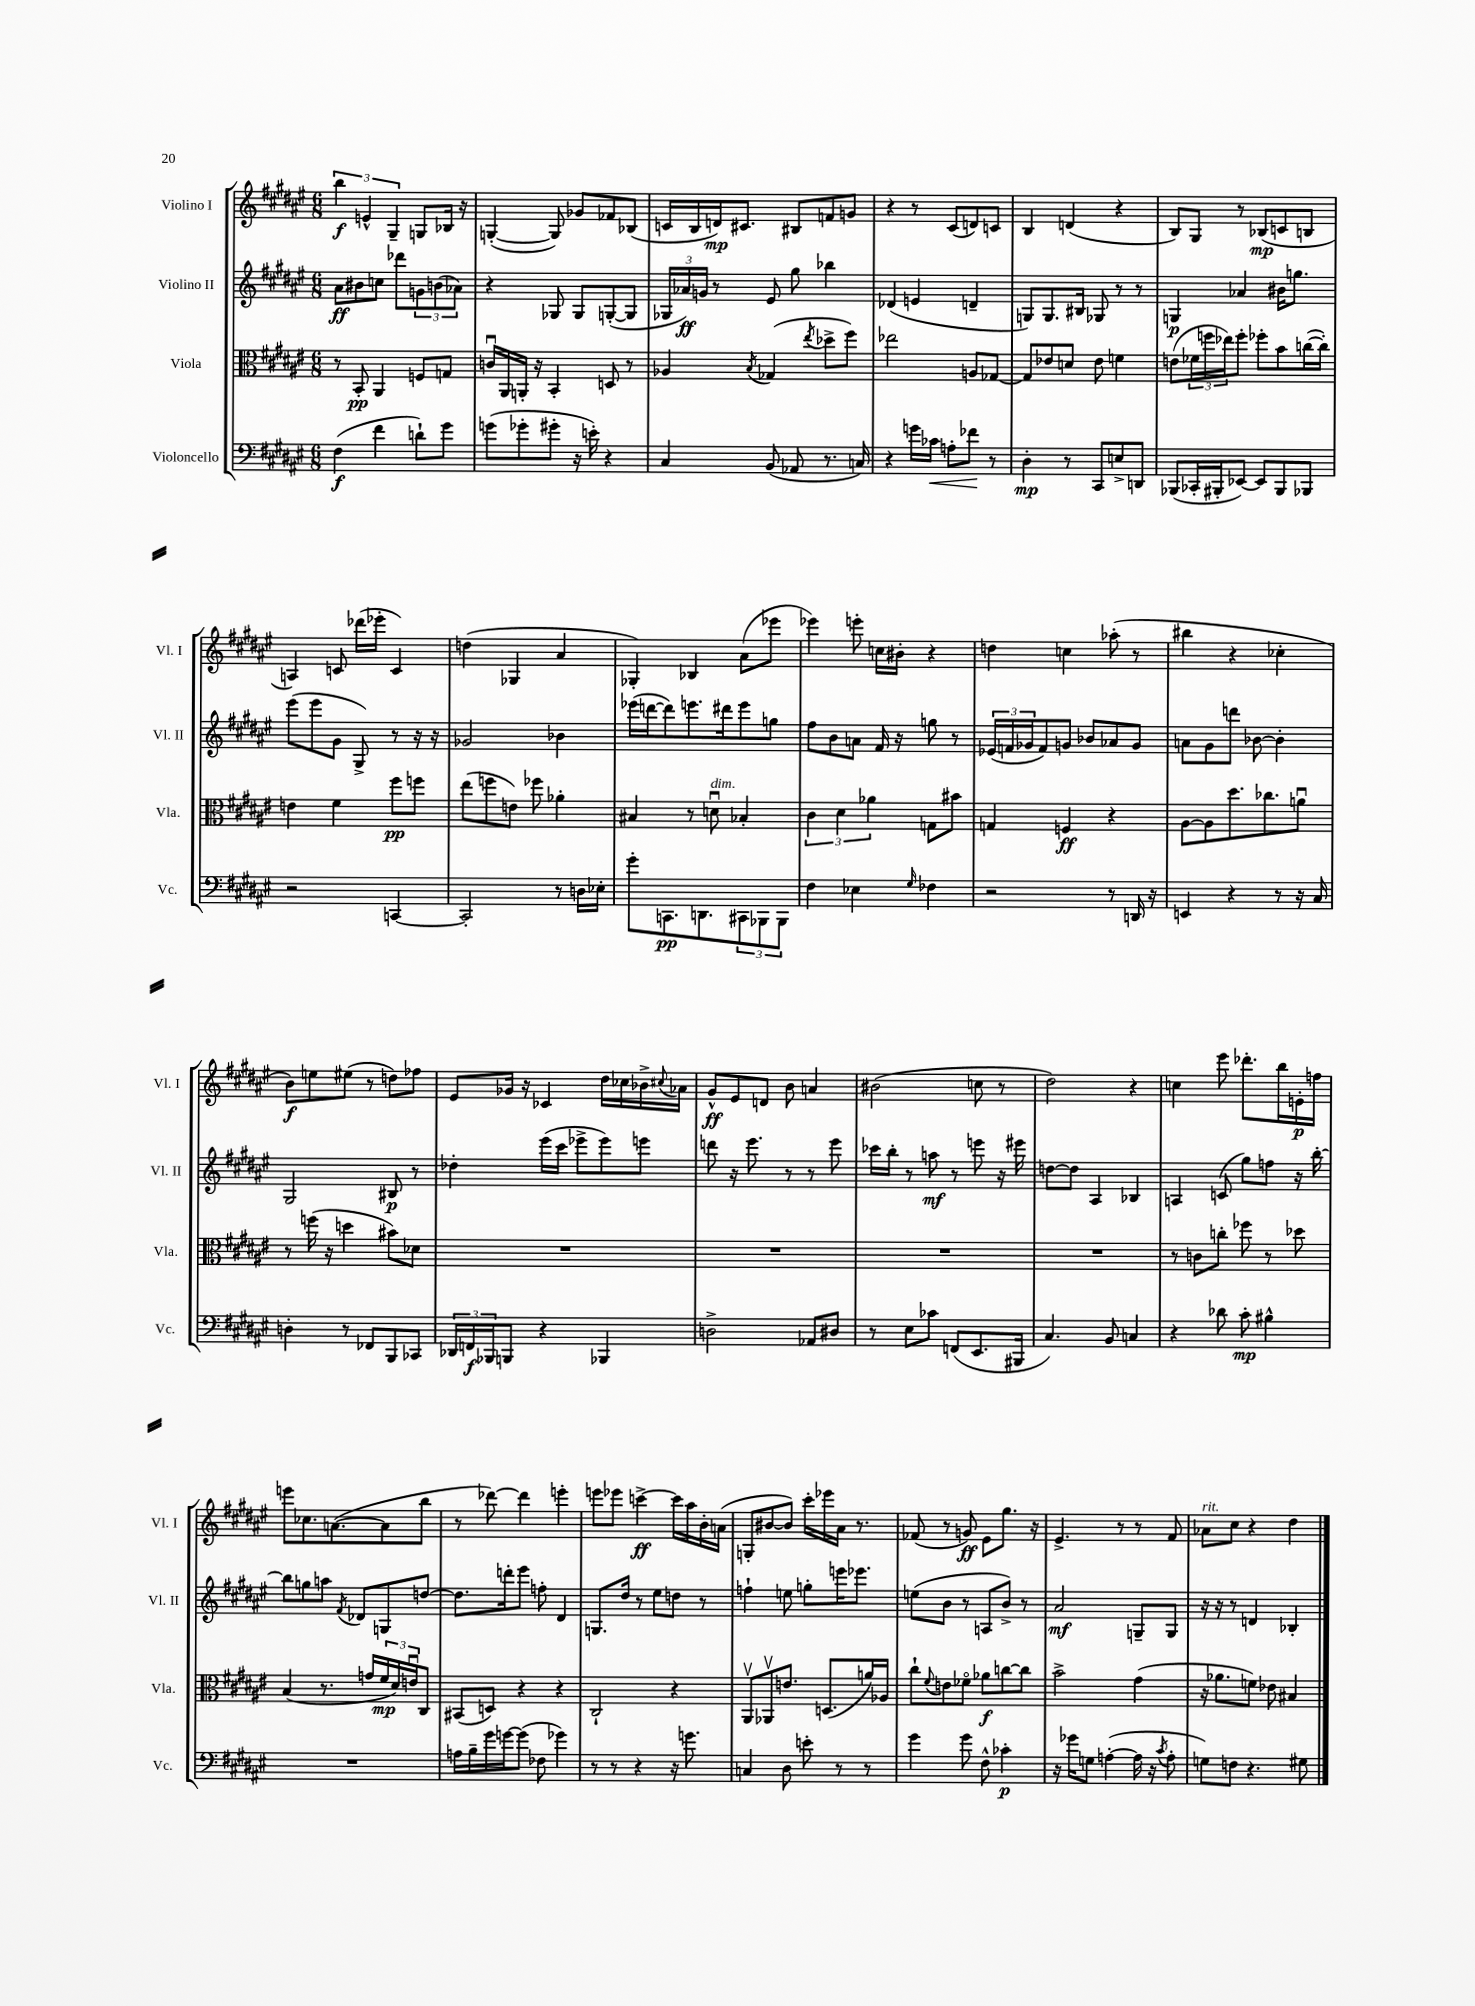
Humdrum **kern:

**kern	**dynam	**kern	**dynam	**kern	**dynam	**kern	**dynam
*part4	*part4	*part3	*part3	*part2	*part2	*part1	*part1
*staff4	*staff4	*staff3	*staff3	*staff2	*staff2	*staff1	*staff1
*I"Violoncello	*	*I"Viola	*	*I"Violino II	*	*I"Violino I	*
*I'Vc.	*	*I'Vla.	*	*I'Vl. II	*	*I'Vl. I	*
*clefF4	*	*clefC3	*	*clefG2	*	*clefG2	*
*k[f#c#g#d#a#e#]	*	*k[f#c#g#d#a#e#]	*	*k[f#c#g#d#a#e#]	*	*k[f#c#g#d#a#e#]	*
*M6/8	*	*M6/8	*	*M6/8	*	*M6/8	*
=1	=1	=1	=1	=1	=1	=1	=1
(4F#\	f	8r	.	8a#\L	ff	6bb\	f
.	.	8BB'/	pp	8b#X\	.	.	.
.	.	.	.	.	.	6en^^/	.
4f#\	.	4AA#/	.	8ccn\J	.	.	.
.	.	.	.	.	.	6G#~/	.
.	.	.	.	8ddd-X\L	.	.	.
8dn`\L)	.	8Fn/L	.	12gn\	.	8Gn/L	.
.	.	.	.	(12bn\	.	.	.
8g#\J	.	8Gn/J	.	.	.	16B-X/Jk	.
.	.	.	.	12a-X\J)	.	.	.
.	.	.	.	.	.	16r	.
=2	=2	=2	=2	=2	=2	=2	=2
(8gn\L	.	16cnu/LL	.	4r	.	([4Gn'/	.
.	.	16AA#/	.	.	.	.	.
8g-X'\	.	16AAn'/JJ	.	.	.	.	.
.	.	16r	.	.	.	.	.
8g#X'\J	.	4BB'/	.	8G-X/	.	8G/])	.
16r	.	.	.	8G-/L	.	8g-X/L	.
16en'\)	.	.	.	.	.	.	.
4r	.	8Dn/	.	([8Gn'/	.	8f-X/	.
.	.	8r	.	8G/J]	.	(8B-X/J	.
=3	=3	=3	=3	=3	=3	=3	=3
4C#/	.	4A-X/	.	24G-X/LL	.	16cn/LL	.
.	.	.	.	24a-X/)	ff	.	.
.	.	.	.	.	.	16B/	.
.	.	.	.	24gn/JJ	.	.	.
.	.	.	.	8r	.	16dn/J)	mp
.	.	.	.	.	.	8.c#X/J	.
.	.	8qB/	.	.	.	.	.
(8BB/	.	(4G-X/	.	8e#/	.	.	.
8AA-X/	.	.	.	8gg#\	.	8B#X/L	.
.	.	8qee#/	.	.	.	.	.
8.r	.	8dd-X^\L	.	4bb-X\	.	8fn/	.
.	.	8ff#\J)	.	.	.	8gn/J	.
16Cn/)	.	.	.	.	.	.	.
=4	=4	=4	=4	=4	=4	=4	=4
4r	.	2ee-X\	.	(4d-X/	.	4r	.
16gn\LL	.	.	.	4en/	.	8r	.
!	!LO:HP:b	!	!	!	!	!	!
16c-X\JJ	<	.	.	.	.	.	.
8An'\L	.	.	.	.	.	(8c#/L	.
8f-X\J	.	8An/L	.	4dn~/	.	8dn/)	.
8r	[	[8G-X/J	.	.	.	8cn/J	.
=5	=5	=5	=5	=5	=5	=5	=5
4D#'\	mp	8G-/L]	.	8Gn/L)	.	4B/	.
.	.	8e-X/	.	8.G/	.	.	.
8r	.	8dn/J	.	.	.	(4dn/	.
.	.	.	.	16B#X/Jk	.	.	.
8CC#/L	.	8e-\	.	8G-X/	.	.	.
8En^/	.	4fn\	.	8r	.	4r	.
8DDn/J	.	.	.	8r	.	.	.
=6	=6	=6	=6	=6	=6	=6	=6
(8BBB-X/L	.	(8en\L	.	4Gn/	p	8B/L)	.
16CC-X'/L	.	24f-X\L	.	.	.	8G#/J	.
.	.	24ffn\	.	.	.	.	.
16BBB#X'/J	.	.	.	.	.	.	.
.	.	24ee-X\J)	.	.	.	.	.
[8EE-X/J)	.	8ff'\J	.	4a-X/	.	8r	.
8EE-/L]	.	8ff-X'\L	.	.	.	(8B-X/L	mp
8BBB#/	.	8b\	.	16b#X\KL	.	8cn/	.
.	.	.	.	8.ggn\J	.	.	.
8BBB-X/J	.	([16ccn\L	.	.	.	8Bn/J	.
.	.	16cc'\JJ])	.	.	.	.	.
!!LO:LB:g=z
=7	=7	=7	=7	=7	=7	=7	=7
2r	.	4en\	.	(8eee#\L	.	4An/)	.
.	.	.	.	8eee#\	.	.	.
.	.	4f#\	.	8g#\J	.	8cn/	.
.	.	.	.	8G#^/)	.	(16ddd-X\LL	.
.	.	.	.	.	.	16eee-X'\JJ	.
[4CCn/	.	8ff#\L	pp	8r	.	4c/)	.
.	.	8ffn\J	.	16r	.	.	.
.	.	.	.	16r	.	.	.
=8	=8	=8	=8	=8	=8	=8	=8
2CC'/]	.	(8ee#\L	.	2g-X/	.	(4ddn\	.
.	.	8ffn\	.	.	.	.	.
.	.	8en\J)	.	.	.	4G-X/	.
.	.	8ff-X\	.	.	.	.	.
8r	.	4a-X'\	.	4b-X\	.	4a#/	.
16Dn\LL	.	.	.	.	.	.	.
16E-X'\JJ	.	.	.	.	.	.	.
=9	=9	=9	=9	=9	=9	=9	=9
8g#'\L	.	4B#X/	.	(16eee-X\LL	.	4G-X'/)	.
.	.	.	.	[16dddn\J	.	.	.
8.CCn\	pp	.	.	8ddd\])	.	.	.
.	.	8r	.	8.eeen\	.	4B-X/	.
8.DDn\	.	.	.	.	.	.	.
!	!	!LO:TX:a:i:t=dim.	!	!	!	!	!
.	.	8dnu\	.	.	.	.	.
.	.	.	.	16ddd#X\k	.	.	.
12CC#X\	.	4B-X'/	.	8eee\	.	(8a#\L	.
12BBB-X\	.	.	.	.	.	.	.
.	.	.	.	8ggn\J	.	8eee-X\J	.
12BBB-\J	.	.	.	.	.	.	.
=10	=10	=10	=10	=10	=10	=10	=10
4F#\	.	6c#\	.	8ff#\L	.	4eee-X\)	.
.	.	.	.	8b\	.	.	.
.	.	6d#\	.	.	.	.	.
4E-X\	.	.	.	8an\J	.	8eeen'\	.
.	.	6a-X\	.	.	.	.	.
.	.	.	.	16f#/	.	16ccn\LL	.
.	.	.	.	16r	.	16b#X'\JJ	.
16qqG#/	.	.	.	.	.	.	.
4F-X\	.	8Gn\L	.	8ggn\	.	4r	.
.	.	8b#X\J	.	8r	.	.	.
=11	=11	=11	=11	=11	=11	=11	=11
2r	.	4Gn/	.	(24e-X/LL	.	4ddn\	.
.	.	.	.	24fn/	.	.	.
.	.	.	.	24g-X/J	.	.	.
.	.	.	.	8f/)	.	.	.
.	.	4Fn/	ff	8gn/J	.	4ccn\	.
.	.	.	.	8b-X/L	.	.	.
8r	.	4r	.	8a-X/	.	(8aa-X'\	.
16DDn/	.	.	.	8g/J	.	8r	.
16r	.	.	.	.	.	.	.
=12	=12	=12	=12	=12	=12	=12	=12
4EEn/	.	[8A#\L	.	8an\L	.	4bb#X\	.
.	.	8A#\]	.	8g#\	.	.	.
4r	.	8.dd#\	.	8dddn\J	.	4r	.
.	.	.	.	[8b-X\	.	.	.
.	.	8.cc-X\	.	.	.	.	.
8r	.	.	.	4b-'\]	.	4cc-X'\	.
16r	.	8anu\J	.	.	.	.	.
16C#/	.	.	.	.	.	.	.
!!LO:LB:g=z
=13	=13	=13	=13	=13	=13	=13	=13
4Dn'\	.	8r	.	2G#/	.	8b\L)	f
.	.	(16ffn\	.	.	.	8een\	.
.	.	16r	.	.	.	.	.
8r	.	4ddn\	.	.	.	(8ee#X\J	.
8FF-X/L	.	.	.	.	.	8r	.
8BBB/	.	8b#X\L)	.	8B#X/	p	8ddn\L)	.
8CC-X/J	.	8d-X\J	.	8r	.	8ff-X\J	.
=14	=14	=14	=14	=14	=14	=14	=14
24DD-X/LL	.	2.r	.	4dd-X'\	.	8e#/L	.
24FFn/	f	.	.	.	.	.	.
24BBB-X/J	.	.	.	.	.	.	.
8BBBn/J	.	.	.	.	.	16g-X/Jk	.
.	.	.	.	.	.	16r	.
4r	.	.	.	(16eee#\LL	.	4c-X/	.
.	.	.	.	16ccc#\JJ	.	.	.
.	.	.	.	8eee-X^\L	.	.	.
4BBB-X/	.	.	.	8eee-\)	.	16dd#\LL	.
.	.	.	.	.	.	16cc-X\	.
.	.	.	.	8eeen\J	.	16b-X^\	.
.	.	.	.	.	.	8qqcc#X/	.
.	.	.	.	.	.	16a-X\JJ	.
=15	=15	=15	=15	=15	=15	=15	=15
2Dn^\	.	2.r	.	8dddn\	.	8g#^^/L	ff
.	.	.	.	16r	.	8e#/	.
.	.	.	.	8.eee#\	.	.	.
.	.	.	.	.	.	8dn/J	.
.	.	.	.	8r	.	8b\	.
8AA-X/L	.	.	.	8r	.	4an/	.
8D#X/J	.	.	.	8eee#\	.	.	.
=16	=16	=16	=16	=16	=16	=16	=16
8r	.	2.r	.	16ccc-X\LL	.	(2b#X\	.
.	.	.	.	16bb'\JJ	.	.	.
8E#\L	.	.	.	8r	.	.	.
8c-X\J	.	.	.	8aan\	mf	.	.
(8FFn/L	.	.	.	8r	.	.	.
8.EE#/	.	.	.	8eeen\	.	8ccn\	.
.	.	.	.	16r	.	8r	.
16BBB#X/Jk	.	.	.	16eee#X\	.	.	.
=17	=17	=17	=17	=17	=17	=17	=17
4.C#/)	.	2.r	.	[8ddn\L	.	2dd#\)	.
.	.	.	.	8dd\J]	.	.	.
.	.	.	.	4A#/	.	.	.
8BB/	.	.	.	.	.	.	.
4Cn/	.	.	.	4B-X/	.	4r	.
=18	=18	=18	=18	=18	=18	=18	=18
4r	.	8r	.	4An/	.	4ccn\	.
.	.	8cn\L	.	.	.	.	.
8d-X\	.	8ccn'\J	.	(8cn/	.	8eee#\	.
8c#'\	mp	8ff-X\	.	8gg#\L)	.	8.ddd-X'\L	.
4B#X^^\	.	8r	.	8ffn\J	.	.	.
.	.	.	.	.	.	16bb\L	.
.	.	8dd-X\	.	16r	.	16en'\	p
.	.	.	.	[16bb'\	.	16ffn\JJ	.
!!LO:LB:g=z
=19	=19	=19	=19	=19	=19	=19	=19
2.r	.	(4B/	.	8bb\L]	.	8eeen\L	.
.	.	.	.	8ggn\	.	8.cc-X\	.
.	.	8.r	.	8aan\J	.	.	.
.	.	.	.	.	.	([8.an\	.
.	.	.	.	8qf#/	.	.	.
.	.	.	.	8d-X/L	.	.	.
.	.	16gn/LL	.	.	.	.	.
.	.	24f#/	mp	8Gn/	.	8a\]	.
.	.	24d#/)	.	.	.	.	.
.	.	24enu/J	.	.	.	.	.
.	.	8C#/J	.	[8ddn/J	.	8bb\J	.
=20	=20	=20	=20	=20	=20	=20	=20
16An\LL	.	(8BB#X/L	.	8.dd\L]	.	8r	.
16B~\	.	.	.	.	.	.	.
16g#\	.	8Dn/J)	.	.	.	[8ddd-X\)	.
[16gn\J	.	.	.	16dddn'\k	.	.	.
(8g\J]	.	4r	.	8eee#\J	.	4ddd-\]	.
8F-X\	.	.	.	8ffn'\	.	.	.
4g-X\)	.	4r	.	4d#/	.	4eeen'\	.
=21	=21	=21	=21	=21	=21	=21	=21
8r	.	2C#`/	.	8.Gn/L	.	8eeen\L	.
8r	.	.	.	.	.	8eee-X\J	.
.	.	.	.	16dd#/Jk	.	.	.
4r	.	.	.	8r	.	[4cccn^\	ff
.	.	.	.	8ee#\L	.	.	.
16r	.	4r	.	8ddn\J	.	16ccc\LL]	.
8.gn\	.	.	.	.	.	16aa#\	.
.	.	.	.	8r	.	16b'\	.
.	.	.	.	.	.	(16an\JJ	.
=22	=22	=22	=22	=22	=22	=22	=22
4Cn/	.	8AA#v/L	.	4ffn`\	.	8Gn'/L	.
.	.	8AA-Xv/	.	.	.	[8b#X/	.
8D#\	.	8.en/J	.	8een\	.	8b#/J])	.
8en'\	.	.	.	8ggn'\L	.	16ccc#'\LL	.
.	.	(8.Dn/L	.	.	.	16eee-X\	.
8r	.	.	.	16eeen\K	.	16a#\JJ	.
.	.	.	.	8.eee-X\J	.	8.r	.
8r	.	16an/L)	.	.	.	.	.
.	.	16A-X/JJ	.	.	.	.	.
=23	=23	=23	=23	=23	=23	=23	=23
4g#\	.	8cc#`\L	.	(8een\L	.	(8f-X/	.
.	.	8qqf#/	.	.	.	.	.
.	.	8en\	.	8b\J	.	8r	.
8g#\	.	8f-X\J	.	8r	.	8gn/)	ff
8F#^^\	.	8a-X\L	f	8An/L	.	8e#\L	.
4c-X'\	p	[8ccn\	.	8b^/J)	.	8.gg#\J	.
.	.	8cc\J]	.	8r	.	.	.
.	.	.	.	.	.	16r	.
=24	=24	=24	=24	=24	=24	=24	=24
16r	.	2b^\	.	2a#/	mf	4.e#^/	.
16g-X\KL	.	.	.	.	.	.	.
8Gn\J	.	.	.	.	.	.	.
([4An'\	.	.	.	.	.	.	.
.	.	.	.	.	.	8r	.
16A\]	.	(4g#\	.	8Gn~/L	.	8r	.
16r	.	.	.	.	.	.	.
8qc#/	.	.	.	.	.	.	.
8A'\	.	.	.	8G/J	.	8f#/	.
=25	=25	=25	=25	=25	=25	=25	=25
!	!	!	!	!	!	!LO:TX:a:i:t=rit.	!
8Gn\L)	.	16r	.	16r	.	8a-X\L	.
.	.	8.a-X\L	.	16r	.	.	.
8Fn\J	.	.	.	8r	.	8cc#\J	.
4.r	.	8fn\J)	.	4dn/	.	4r	.
.	.	8e-X\	.	.	.	.	.
.	.	4B#X/	.	4B-X'/	.	4dd#\	.
8G#X\	.	.	.	.	.	.	.
==	==	==	==	==	==	==	==
*-	*-	*-	*-	*-	*-	*-	*-
